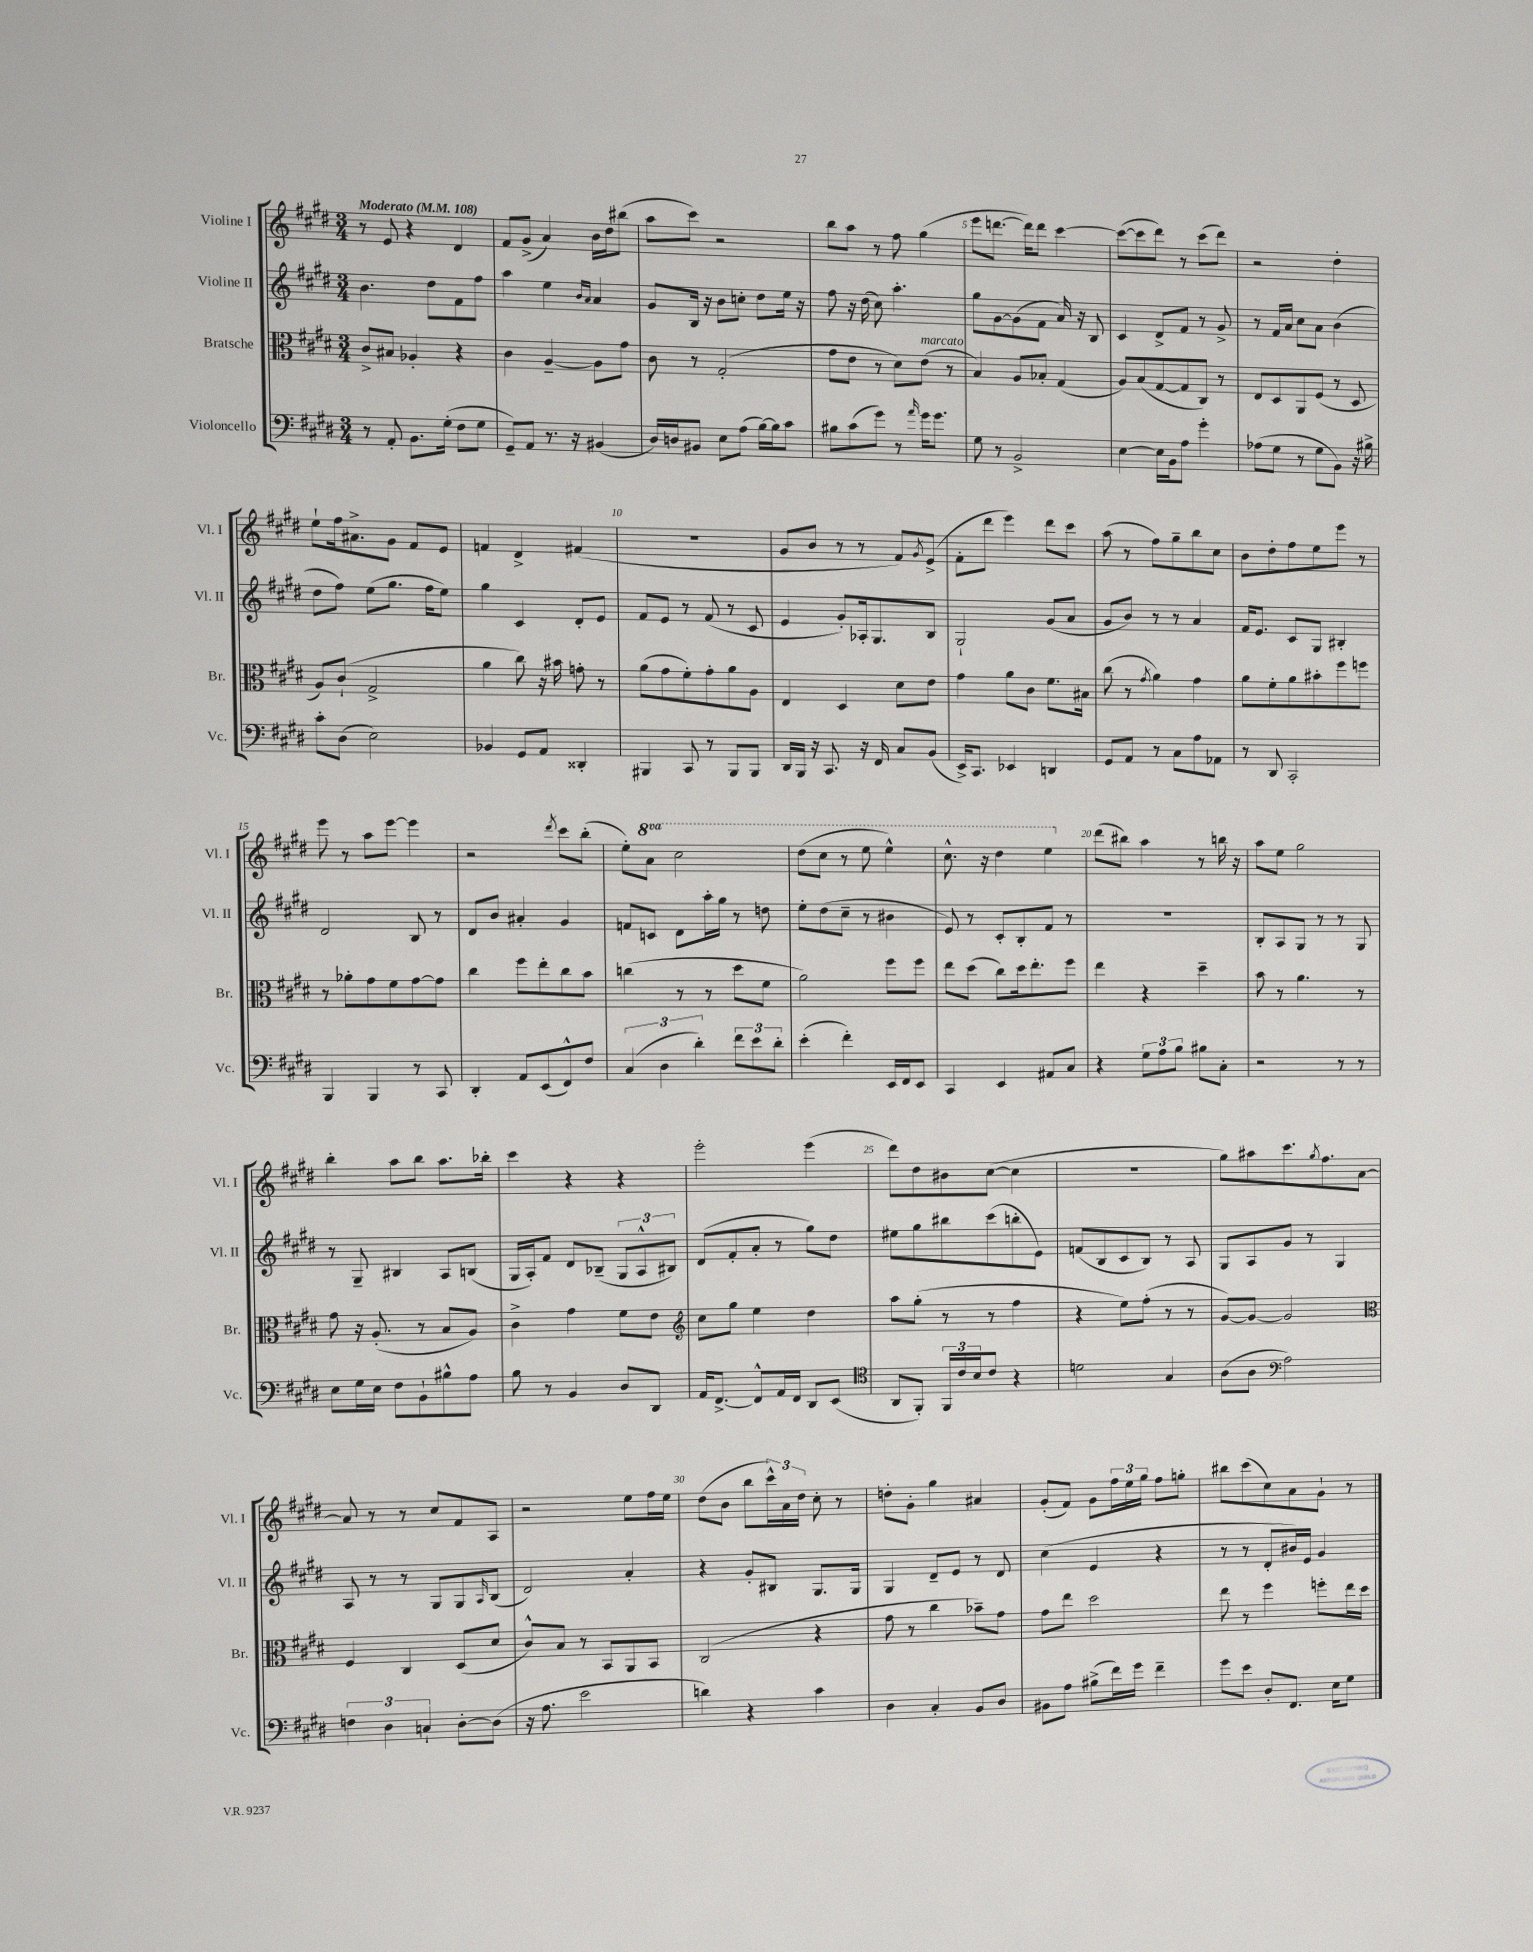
<<
\new StaffGroup <<
\new Staff = "s0" \with { instrumentName = "Violine I" shortInstrumentName = "Vl. I" } {
    \clef treble \key e \major \numericTimeSignature \time 3/4 \set Staff.ottavationMarkups = #ottavation-simple-ordinals \tempo "Moderato" 4 = 108
    r8 e'8 r4 dis'4 |
    fis'8 gis'8->( a'4) b'16 dis''16 bis''8( |
    a''8 cis'''8) r2 |
    b''8 a''8 r8 fis''8 gis''4( |
    e'''8 d'''8.~ d'''16) d'''8 cis'''4~ |
    cis'''8~( cis'''8 dis'''8) r8 cis'''8( dis'''8) |
    r2 dis''4-. |
    e''8-! fis''16 ais'8.-> gis'8 fis'8 e'8 |
    f'4 dis'4-> fis'4( |
    R2. |
    gis'8 b'8 r8 r8 fis'8) \acciaccatura { gis'8 } e'8->( |
    fis'8-. dis'''8 e'''4) dis'''8 cis'''8 |
    a''8( r8 fis''8) gis''8-- b''8 cis''8 |
    b'8 dis''8-. fis''8 e''8 e'''8 r8 |
    e'''8 r8 a''8 e'''8~ e'''4 |
    r2 \acciaccatura { dis'''8 } cis'''8 b''8-.( |
    e''8-.) \ottava #1 a''8 cis'''2 |
    dis'''8( cis'''8 r8 e'''8 e'''4-^) |
    cis'''8.-^ r16 dis'''4 e'''4 \ottava #0 |
    dis'''8( bis''8) a''4 r8 b''16 r16 |
    a''8 e''8 gis''2 |
    b''4-. a''8 b''8 a''8. bes''16-. |
    cis'''4 r4 r4 |
    e'''2-. e'''4( |
    dis'''8) dis''8 bis'8 cis''8~( cis''4 |
    R2. |
    gis''8) ais''8 cis'''8. \acciaccatura { gis''8 } fis''8. a'8~ |
    a'8 r8 r8 cis''8 fis'8 a8 |
    r2 e''8 fis''16 e''16 |
    dis''8( b'8 b''8 \tuplet 3/2 { cis'''16-^) a'16 dis''16 } cis''8-. r8 |
    d''8-. gis'8-. gis''4 ais'4 |
    gis'8-.( fis'8) gis'8 \tuplet 3/2 { fis''16 e''16 gis''16 } fis''8 g''8-. |
    bis''8 cis'''8( cis''8) a'8 gis'8-! r8 \bar "|." |
}
\new Staff = "s1" \with { instrumentName = "Violine II" shortInstrumentName = "Vl. II" } {
    \clef treble \key e \major \numericTimeSignature \time 3/4
    b'4. dis''8 fis'8 fis''8 |
    a''4 e''4 \grace { b'16 a'16 } a'4 |
    gis'8 b16 r16 b'8 c''8-. dis''8 e''16 r16 |
    fis''8 r16 dis''16( cis''8) a''4.-. |
    gis''8 gis'8~ gis'8( fis'8 a'16) r16 b8 |
    cis'4 dis'8-> fis'8 r8 gis'8-> |
    r8 fis'16 a'16 cis''8 a'8 b'4( |
    dis''8 fis''8) e''8( gis''8. fis''16 e''8) |
    gis''4 cis'4 dis'8-. e'8 |
    fis'8 e'8 r8 fis'8( r8 cis'8 |
    e'4 gis'8-.) aes16-. gis8. b8 |
    gis2-! gis'8( a'8 |
    gis'8 b'8) r8 r8 a'4 |
    fis'16 e'8. cis'8 gis8 bis4-. |
    dis'2 b8 r8 |
    dis'8 b'8 ais'4-. gis'4 |
    f'8 c'8 dis'8 a''16-. gis''16 r8 d''8 |
    e''8-. dis''8( cis''8-- r8 bis'4 |
    e'8) r8 cis'8-. b8-. fis'8 r8 |
    R2. |
    b8-. a8 gis8 r8 r8 gis8 |
    r8 gis8-- bis4 a8 b8( |
    gis16 a16-.) fis'8 dis'8 bes8--( \tuplet 3/2 { gis8 a8-^ bis8) } |
    dis'8( fis'8-. a'8-. r8 gis''8) dis''8 |
    eis''8 gis''8 bis''8 cis'''8( b''8-. e'8) |
    f'8( b8 cis'8 b8) r8 a8 |
    gis8 a8 gis'8 r8 gis4 |
    a8 r8 r8 gis8 gis8 \grace { a16 } b8( |
    dis'2) a'4-. |
    r4 gis'8-. bis8 gis8. gis16 |
    gis4 dis'8-- e'8 r8 dis'8 |
    cis''4( e'4 r4 |
    r8 r8 dis'8-. bis'16) e'16 gis'4 \bar "|." |
}
\new Staff = "s2" \with { instrumentName = "Bratsche" shortInstrumentName = "Br." } {
    \clef alto \key e \major \numericTimeSignature \time 3/4
    cis'8-> bis8 aes4-. r4 |
    cis'4 a4~-- a8 gis'8 |
    cis'8 r8 gis2-.( |
    gis'8 e'8 r8 dis'8) e'8^\markup { \italic "marcato" }( r8 |
    b4) a8 bes8-. gis4( |
    a8) b8( gis8~ gis8 cis8) r8 |
    e8 dis8 a,8 fis8( r8 dis8 |
    a8) cis'8-!( gis2-> |
    a'4 cis''8) r16 bis'16 g'8-. r8 |
    a'8( gis'8 fis'8-.) gis'8-. a'8 a8 |
    e4 dis4 dis'8 e'8 |
    gis'4 a'8 cis'8 fis'8. bis16 |
    cis''8( r8 \acciaccatura { gis'8 } a'4) gis'4 |
    a'8 fis'8-. a'8 bis'8-. fis''8 f''8 |
    r8 aes'8-. gis'8 fis'8 gis'8~ gis'8 |
    cis''4 fis''8 e''8-. cis''8 b'8 |
    c''4( r8 r8 dis''8 fis'8 |
    a'2) fis''8 fis''8 |
    e''8 dis''8( cis''8) dis''16 e''8.-. fis''8 |
    e''4 r4 dis''4-- |
    b'8 r8 a'4. r8 |
    gis'8 r16 a8.-.( r8 b8 a8) |
    cis'4-> gis'4 fis'8 e'8 |
    \clef treble cis''8 gis''8 e''4 dis''4 |
    a''8 gis''8-.( r8 r8 fis''4 |
    r4 e''8) fis''8-.( r8 r8 |
    gis'8~) gis'8~ gis'2 |
    \clef alto fis4 cis4 dis8( dis'8 |
    cis'8-^) b8 r8 b,8 a,8 b,8 |
    cis2( r4 |
    gis'8 r8 cis''4 bes'8--) gis'8 |
    gis'8 e''8 dis''2 |
    e''8 r8 fis''4 f''8-. e''16 dis''16 \bar "|." |
}
\new Staff = "s3" \with { instrumentName = "Violoncello" shortInstrumentName = "Vc." } {
    \clef bass \key e \major \numericTimeSignature \time 3/4
    r8 a,8-. b,8. gis16-.( fis8 gis8 |
    gis,8--) a,8 r8. r16 bis,4( |
    dis16) d16 bis,8 e8 a8( b16~) b16 cis'8 |
    bis8 cis'8( gis'8) r8 \grace { a'16 } gis'16 gis'8. |
    gis8 r8 b,2-> |
    e4~ e16 b,16 a8 gis'4-. |
    aes8( gis8 r8 gis8 b,8) r16 bis16-> |
    cis'8-. dis8( e2) |
    bes,4 gis,8 a,8 disis,4-. |
    bis,,4 cis,8 r8 bis,,8 bis,,8 |
    dis,16 b,,16 r16 cis,8. r16 fis,16 cis8 b,8( |
    e,16->) cis,8. ees,4 d,4 |
    gis,8 a,8 r8 cis8 a8 aes,8 |
    r8 dis,8 cis,2-. |
    b,,4 b,,4 r8 cis,8 |
    dis,4-. a,8 e,8( fis,8-^) fis8 |
    \tuplet 3/2 { cis4( dis4 dis'4-.) } \tuplet 3/2 { fis'8 e'8 dis'8-. } |
    e'4-.( fis'4-.) e,16 fis,16 e,8 |
    cis,4 e,4 ais,8 cis8 |
    r4 \tuplet 3/2 { gis8 a8 b8 } bis8 cis8-. |
    r2 r8 r8 |
    e8 gis16 e16 fis8 b,8-! bis8-^ a8 |
    b8 r8 b,4 dis8 dis,8 |
    a,16 fis,8.~-> fis,8-^ a,16 fis,16 dis,8 e,8( |
    \clef tenor a,8 fis,8-.) \tuplet 3/2 { fis,16 cis'16 b16 } cis'8 r4 |
    d'2 gis4 |
    a8( a8 \clef bass a2) |
    \tuplet 3/2 { f4 dis4 c4-! } dis8~-. dis8( |
    r16 a8. e'2 |
    d'4) r4 cis'4 |
    dis4 cis4-. b,8 dis8 |
    bis,8 a8 bis8->( fis'16) gis'16 fis'4-- |
    gis'8 e'8 dis8-. fis,8. e16 gis8 \bar "|." |
}
>>
>>
\layout { \context { \Score \override BarNumber.break-visibility = ##(#f #t #t) barNumberVisibility = #(every-nth-bar-number-visible 5) } }
